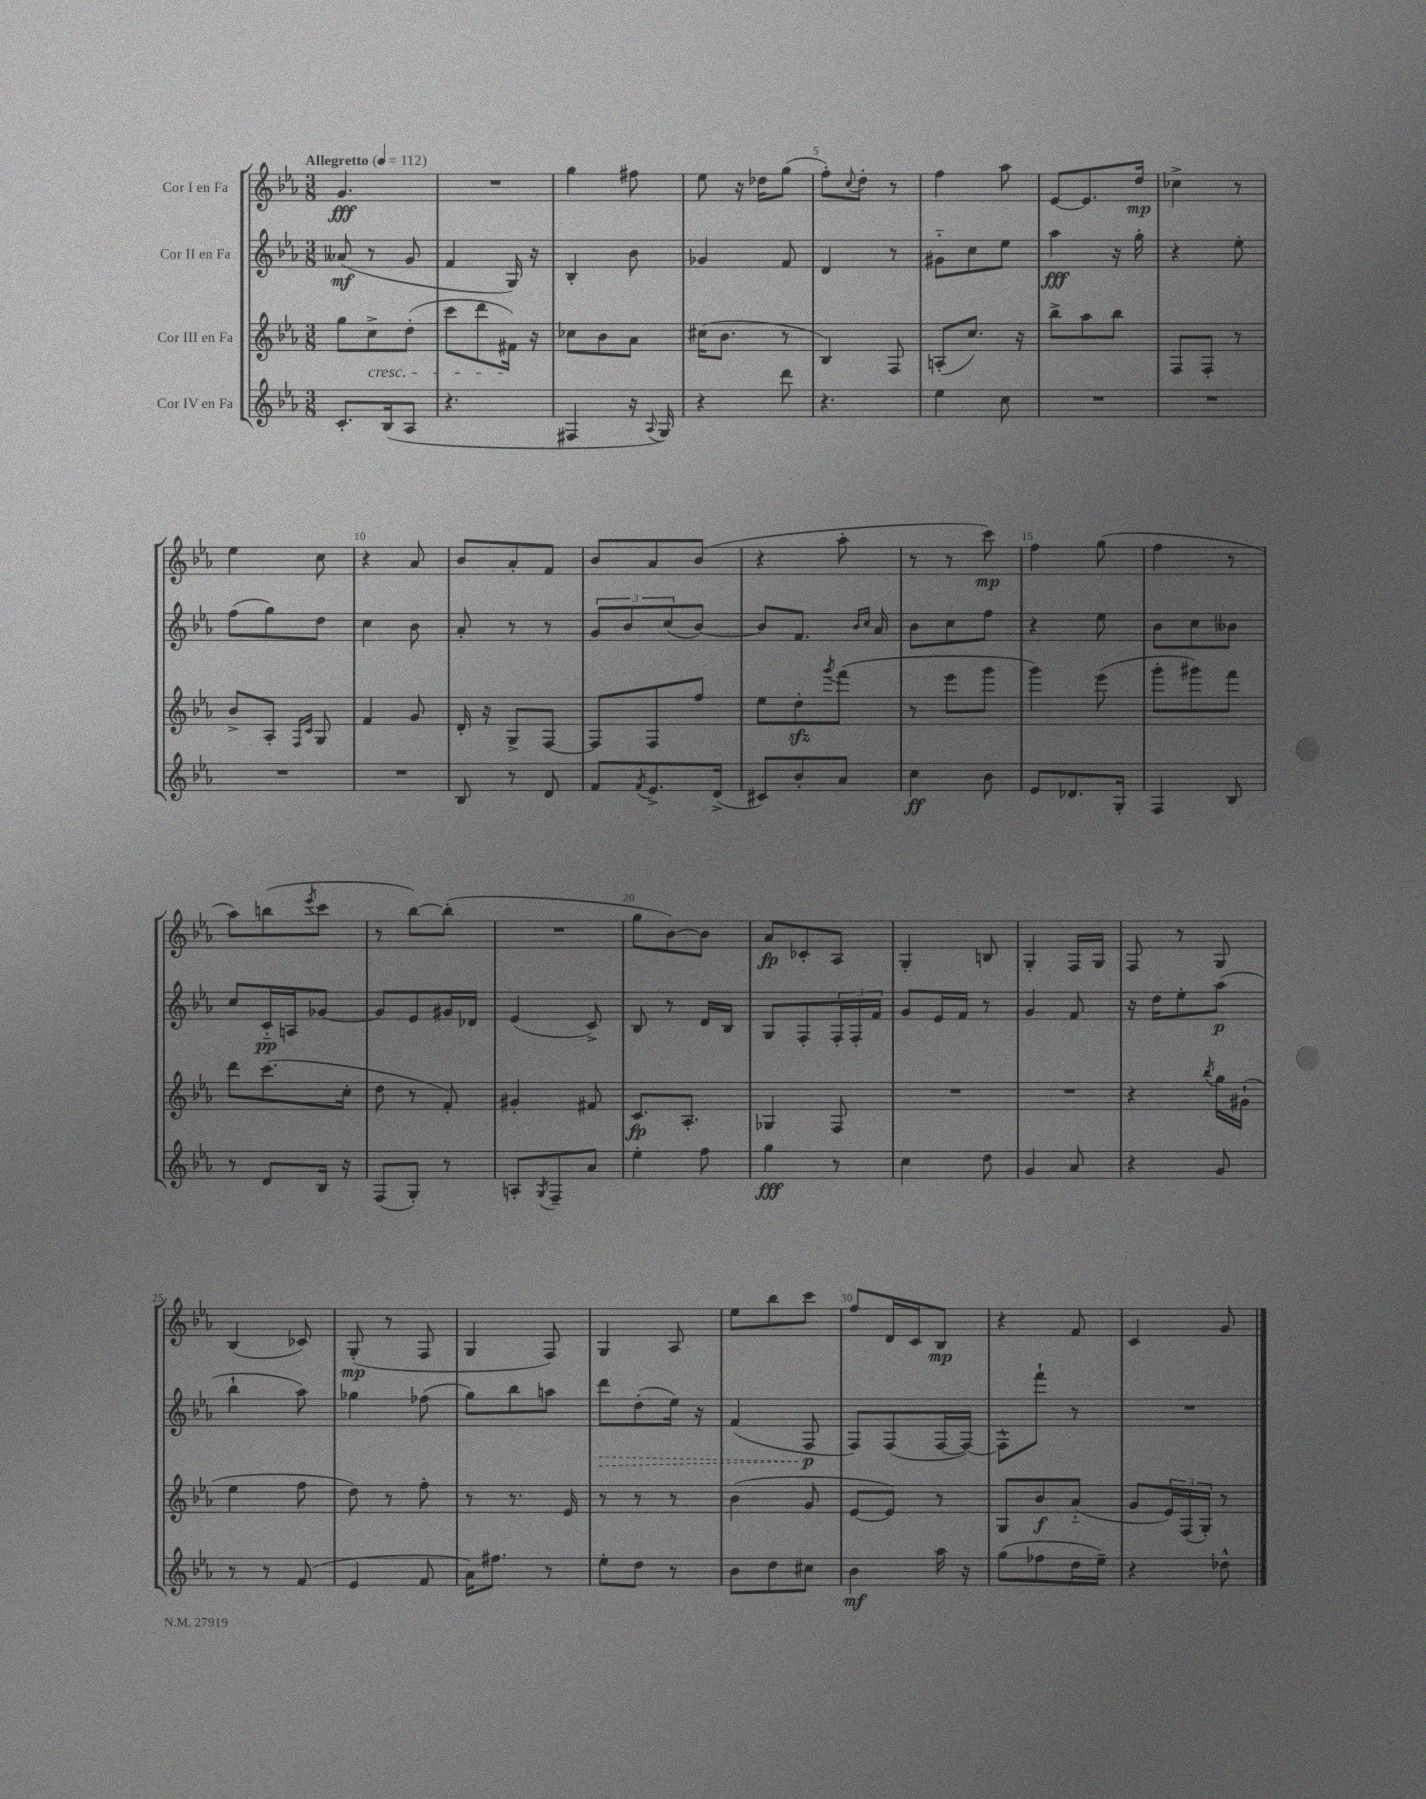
<<
\new StaffGroup <<
\new Staff = "s0" \with { instrumentName = "Cor I en Fa" } {
    \clef treble \key ees \major \numericTimeSignature \time 3/8 \tempo "Allegretto" 4 = 112
    g'4.\fff |
    R4. |
    g''4 fis''8 |
    ees''8 r16 des''16 g''8( |
    f''8-.) \appoggiatura { c''8 } d''8-. r8 |
    f''4 aes''8 |
    ees'8~ ees'8. d''16\mp |
    ces''4-> r8 |
    ees''4 c''8 |
    r4 aes'8 |
    bes'8 aes'8-. f'8 |
    bes'8 aes'8 bes'8( |
    r4 aes''8-. |
    r8 r8 c'''8\mp) |
    f''4 g''8( |
    f''4 r8 |
    aes''8) b''8( \acciaccatura { ees'''8 } c'''8 |
    r8 bes''8~) bes''8-.( |
    R4. |
    g''8 bes'8~) bes'8 |
    aes'8\fp ces'8-. aes8 |
    g4-. b8 |
    g4-. f16 g16 |
    f8 r8 g8 |
    bes4( ces'8) |
    g8-.\mp( r8 f8 |
    g4 f8) |
    g4 aes8 |
    ees''8 bes''8 c'''8 |
    f''8 d'16 c'16 bes8\mp |
    r4 f'8 |
    c'4 g'8 \bar "|." |
}
\new Staff = "s1" \with { instrumentName = "Cor II en Fa" } {
    \clef treble \key ees \major \numericTimeSignature \time 3/8
    aeses'8\mf( r8 g'8 |
    f'4 g16) r16 |
    bes4-. bes'8 |
    ges'4 f'8 |
    d'4 r8 |
    gis'8-_ c''8 ees''8 |
    aes''4\fff r16 g''16-. |
    r4 ees''8-. |
    f''8( g''8) d''8 |
    c''4 bes'8 |
    aes'8-. r8 r8 |
    \tuplet 3/2 { g'8 bes'8 c''8( } bes'8~) |
    bes'8 f'8. \grace { bes'16 c''16 } aes'16 |
    bes'8 c''8 f''8 |
    r4 ees''8 |
    bes'8 c''8 beses'8 |
    c''8 c'16-_\pp a16 ges'8~ |
    ges'8 ees'8 gis'16 des'16 |
    ees'4( c'8->) |
    bes8 r8 d'16 bes16 |
    g8 f8-. \tuplet 3/2 { f16-. f16-. f'16 } |
    g'8 ees'16 f'16 r8 |
    g'4 f'8 |
    r16 d''16 ees''8-. aes''8\p( |
    bes''4-! aes''8) |
    ges''4 fes''8( |
    g''8) bes''8 a''8 |
    \once \override Hairpin.style = #'dashed-line d'''8\> d''8-.( ees''16) r16 |
    f'4( f8\p\! |
    f8) f8( f16~ f16~) |
    f8-^ f'''8-! r8 |
    R4. \bar "|." |
}
\new Staff = "s2" \with { instrumentName = "Cor III en Fa" } {
    \clef treble \key ees \major \numericTimeSignature \time 3/8
    g''8 c''8->\cresc d''8-.( |
    c'''8 d'''8 fis'16\!) r16 |
    ces''8 bes'8 aes'8 |
    cis''16( bes'8. r8 |
    bes4) f8 |
    a8-.( c''8.) r16 |
    bes''8-> aes''8 bes''8 |
    f8 f8-. r8 |
    bes'8-> aes8-. \grace { f16 c'16 } g8 |
    f'4 g'8 |
    d'16-. r16 g8-> f8~ |
    f8 f8 f''8 |
    ees''8 d''8-.\sfz \acciaccatura { g'''8 } f'''8( |
    r8 ees'''8 g'''8 |
    g'''4) ees'''8( |
    g'''8-. gis'''8) f'''8 |
    d'''8 c'''8.( c''16-. |
    d''8 r8 f'8-.) |
    gis'4-. fis'8 |
    c'8.\fp aes8.-. |
    ges4 f8 |
    R4. |
    R4. |
    r4 \acciaccatura { bes''8 } g''16 gis'16-!( |
    ees''4 f''8 |
    d''8) r8 f''8-. |
    r8 r8. ees'16 |
    r8 r8 r8 |
    bes'4( g'8 |
    ees'8~ ees'8) r8 |
    g8 bes'8\f aes'8-_( |
    g'8 \tuplet 3/2 { ees'16) f16( g16-.) } r8 \bar "|." |
}
\new Staff = "s3" \with { instrumentName = "Cor IV en Fa" } {
    \clef treble \key ees \major \numericTimeSignature \time 3/8
    c'8.-. bes16( aes8 |
    r4. |
    fis4 r16 \appoggiatura { aes8 } g16) |
    r4 d'''8 |
    r4. |
    ees''4 c''8 |
    R4. |
    R4. |
    R4. |
    R4. |
    bes8 r8 d'8 |
    f'8 \acciaccatura { f'8 } ees'8.-> d'16->( |
    cis'8) bes'8-. aes'8 |
    c''4\ff bes'8 |
    ees'8 des'8. g16-. |
    f4 bes8 |
    r8 d'8 bes16 r16 |
    f8( g8-.) r8 |
    a8-. \acciaccatura { g8 } f8-- aes'8 |
    ees''4-. f''8 |
    g''4\fff r8 |
    c''4 d''8 |
    g'4 aes'8 |
    r4 g'8 |
    r8 r8 f'8( |
    ees'4 f'8 |
    aes'16) fis''8. r8 |
    ees''8-. d''8 r8 |
    bes'8 d''8 cis''8 |
    bes'4\mf aes''16 r16 |
    g''8( fes''8 d''16 ees''16--) |
    r4 des''8-^ \bar "|." |
}
>>
>>
\layout { \context { \Score \override BarNumber.break-visibility = ##(#f #t #t) barNumberVisibility = #(every-nth-bar-number-visible 5) } }
